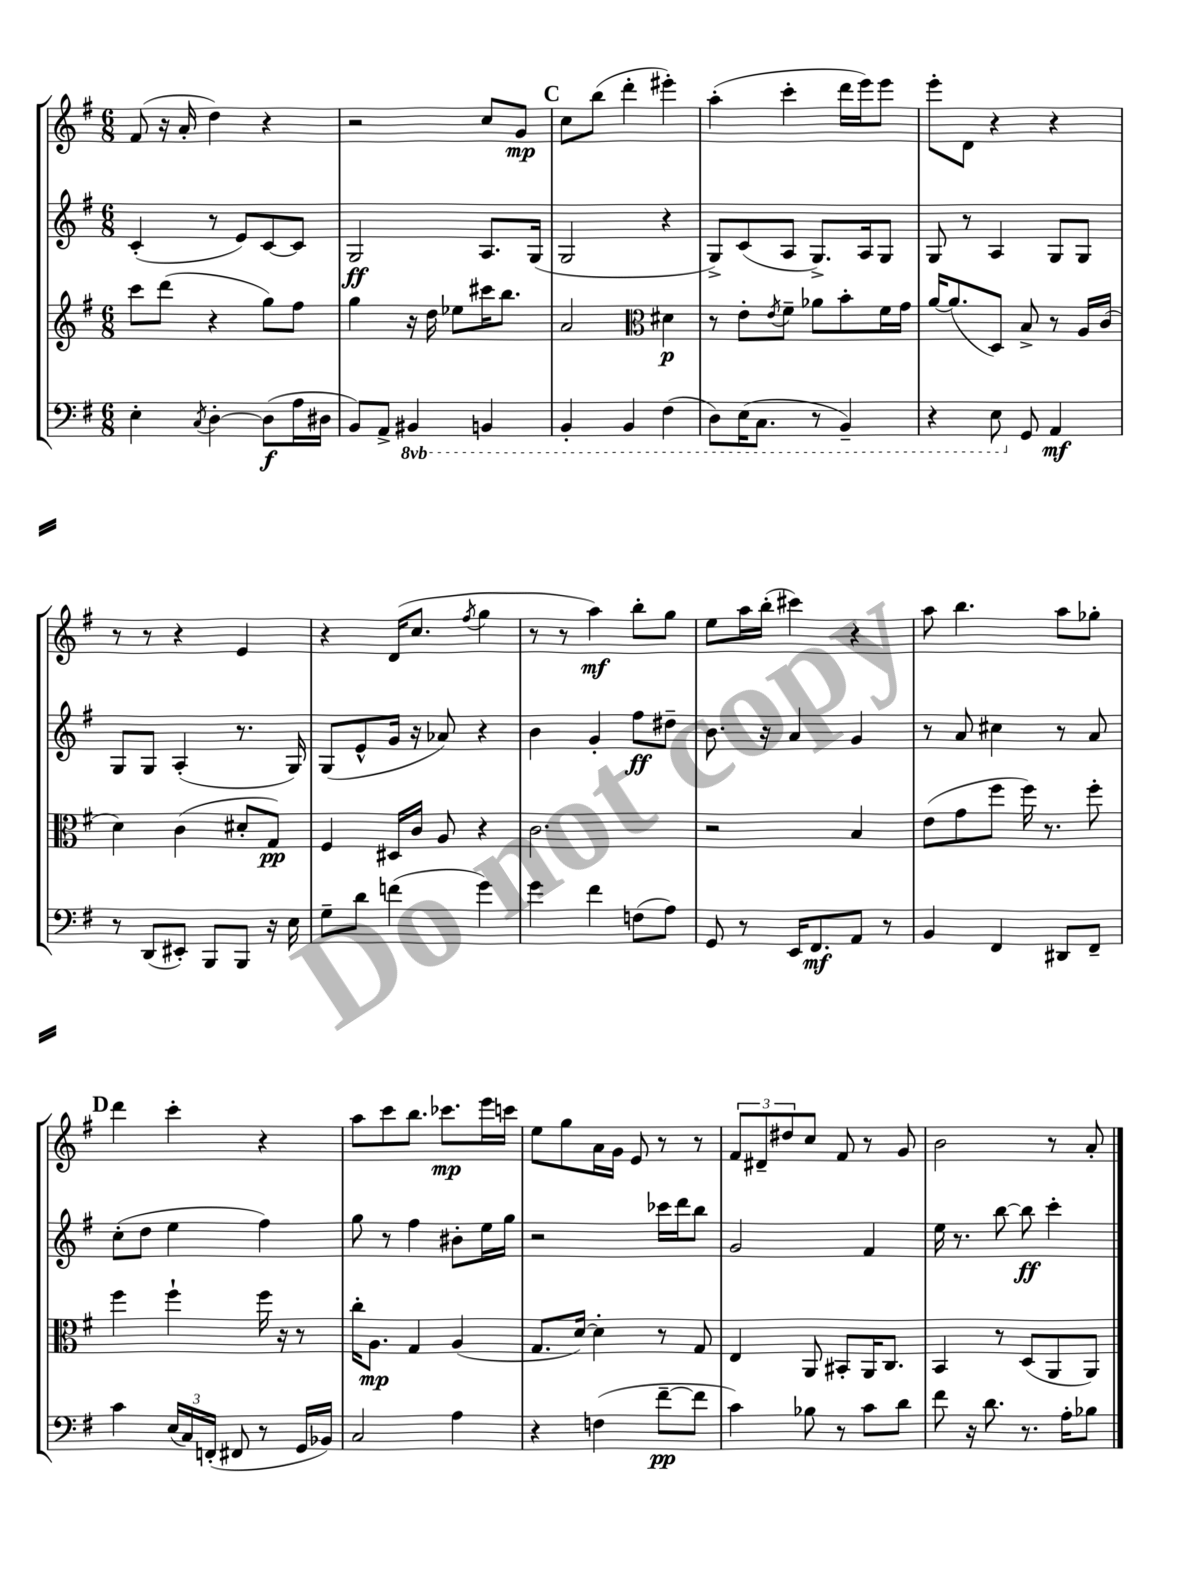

**kern	**dynam	**kern	**dynam	**kern	**dynam	**kern	**dynam
*part4	*part4	*part3	*part3	*part2	*part2	*part1	*part1
*staff4	*staff4	*staff3	*staff3	*staff2	*staff2	*staff1	*staff1
*clefF4	*	*clefG2	*	*clefG2	*	*clefG2	*
*k[f#]	*	*k[f#]	*	*k[f#]	*	*k[f#]	*
*M6/8	*	*M6/8	*	*M6/8	*	*M6/8	*
=51	=51	=51	=51	=51	=51	=51	=51
4E'\	.	8ccc\L	.	(4c'/	.	(8f#/	.
.	.	(8ddd\J	.	.	.	16r	.
.	.	.	.	.	.	16a'/	.
8qC/	.	.	.	.	.	.	.
[4D'\	.	4r	.	8r	.	4dd\)	.
.	.	.	.	8e/L)	.	.	.
(8D\L]	f	8gg\L)	.	[8c/	.	4r	.
16A\L	.	8ff#\J	.	8c/J]	.	.	.
16D#X\JJ	.	.	.	.	.	.	.
=52	=52	=52	=52	=52	=52	=52	=52
8BB/L)	.	4gg\	.	2G/	ff	2r	.
8AA^/J	.	.	.	.	.	.	.
*8ba	*	*	*	*	*	*	*
4BBB#X/	.	16r	.	.	.	.	.
.	.	16dd\	.	.	.	.	.
.	.	8ee-X\L	.	.	.	.	.
4BBBn/	.	16ccc#X\K	.	8.A/L	.	8cc/L	.
.	.	8.bb\J	.	.	.	.	.
.	.	.	.	.	.	8g/J	mp
.	.	.	.	(16G/Jk	.	.	.
!!LO:REH:place=s1:t=C
=53	=53	=53	=53	=53	=53	=53	=53
4BBB'/	.	2a/	.	2G/	.	8cc\L	.
.	.	.	.	.	.	(8bb\J	.
4BBB/	.	.	.	.	.	4ddd'\	.
*	*	*clefC3	*	*	*	*	*
(4FF#\	.	4d#X\	p	4r	.	4eee#X'\)	.
=54	=54	=54	=54	=54	=54	=54	=54
8DD\L)	.	8r	.	8G^/L)	.	(4aa'\	.
(16EE\K	.	8e'\L	.	(8c/	.	.	.
8.CC\J	.	.	.	.	.	.	.
.	.	8qe/	.	.	.	.	.
.	.	8f#~\J	.	8A/J	.	4ccc'\	.
8r	.	8a-X\L	.	8.G^/L)	.	.	.
4BBB~/)	.	8b'\	.	.	.	16ddd\LL	.
.	.	.	.	16A/k	.	16eee\J)	.
.	.	16f#\L	.	8G/J	.	8eee\J	.
.	.	16g\JJ	.	.	.	.	.
=55	=55	=55	=55	=55	=55	=55	=55
4r	.	[16a/KL	.	8G/	.	8eee'\L	.
.	.	(8.a/]	.	.	.	.	.
.	.	.	.	8r	.	8d\J	.
8EE\	.	8D/J)	.	4A/	.	4r	.
*X8ba	*	*	*	*	*	*	*
8GG/	.	8B^/	.	.	.	.	.
4AA/	mf	8r	.	8G/L	.	4r	.
.	.	16A/LL	.	8G/J	.	.	.
.	.	(16c/JJ	.	.	.	.	.
!!LO:LB:g=z
=56	=56	=56	=56	=56	=56	=56	=56
8r	.	4d\)	.	8G/L	.	8r	.
(8DD/L	.	.	.	8G/J	.	8r	.
8EE#X'/J)	.	(4c\	.	(4A'/	.	4r	.
8BBB/L	.	.	.	.	.	.	.
8BBB/J	.	8d#X'/L	.	8.r	.	4e/	.
16r	.	8G/J)	pp	.	.	.	.
16E\	.	.	.	16G/)	.	.	.
=57	=57	=57	=57	=57	=57	=57	=57
8G~\L	.	4F#/	.	(8G/L	.	4r	.
8d\J	.	.	.	8e^^/	.	.	.
(4fn\	.	16D#X/LL	.	16g/Jk	.	(16d/KL	.
.	.	16c/JJ	.	16r	.	8.cc/J	.
.	.	8A/	.	8a-X/)	.	.	.
.	.	.	.	.	.	8qff#/	.
4g\)	.	4r	.	4r	.	4gg\	.
=58	=58	=58	=58	=58	=58	=58	=58
4g\	.	2.c\	.	4b\	.	8r	.
.	.	.	.	.	.	8r	.
4f#\	.	.	.	4g'/	.	4aa\)	mf
(8Fn\L	.	.	.	8ff#\L	ff	8bb'\L	.
8A\J)	.	.	.	8dd#X~\J	.	8gg\J	.
=59	=59	=59	=59	=59	=59	=59	=59
8GG/	.	2r	.	8.b\	.	8ee\L	.
8r	.	.	.	.	.	16aa\L	.
.	.	.	.	16r	.	(16bb'\JJ	.
16EE/KL	.	.	.	4a/	.	4ccc#X\)	.
8.FF#/	mf	.	.	.	.	.	.
8AA/J	.	4B/	.	4g/	.	4r	.
8r	.	.	.	.	.	.	.
=60	=60	=60	=60	=60	=60	=60	=60
4BB/	.	(8e\L	.	8r	.	8aa\	.
.	.	8g\	.	8a/	.	4.bb\	.
4FF#/	.	8ff#\J	.	4cc#X\	.	.	.
.	.	16ff#\)	.	.	.	.	.
.	.	8.r	.	.	.	.	.
8DD#X/L	.	.	.	8r	.	8aa\L	.
8FF#~/J	.	8ff#'\	.	8a/	.	8gg-X'\J	.
!!LO:LB:g=z
!!LO:REH:place=s1:t=D
=61	=61	=61	=61	=61	=61	=61	=61
4c\	.	4ff#\	.	(8cc'\L	.	4ddd\	.
.	.	.	.	8dd\J	.	.	.
(24E/LL	.	4ff#`\	.	4ee\	.	4ccc'\	.
24C/)	.	.	.	.	.	.	.
(24FFn'/JJ	.	.	.	.	.	.	.
8FF#X/	.	.	.	.	.	.	.
8r	.	16ff#\	.	4ff#\)	.	4r	.
.	.	16r	.	.	.	.	.
16GG/LL	.	8r	.	.	.	.	.
16BB-X/JJ)	.	.	.	.	.	.	.
=62	=62	=62	=62	=62	=62	=62	=62
2C/	.	16cc'\KL	.	8gg\	.	8aa\L	.
.	.	8.A\J	mp	.	.	.	.
.	.	.	.	8r	.	8ccc\	.
.	.	4G/	.	4ff#\	.	8.bb\J	.
.	.	.	.	.	.	8.ccc-X\L	mp
4A\	.	(4A/	.	8b#X'\L	.	.	.
.	.	.	.	16ee\L	.	16eee\L	.
.	.	.	.	16gg\JJ	.	16cccn\JJ	.
=63	=63	=63	=63	=63	=63	=63	=63
4r	.	8.G/L	.	2r	.	8ee\L	.
.	.	.	.	.	.	8gg\	.
.	.	[16d/Jk)	.	.	.	.	.
(4Fn\	.	4d'\]	.	.	.	16a\L	.
.	.	.	.	.	.	16g\JJ	.
.	.	.	.	.	.	8e/	.
[8f#~\L	pp	8r	.	16ccc-X\LL	.	8r	.
.	.	.	.	16ddd\J	.	.	.
8f#\J]	.	8G/	.	8bb\J	.	8r	.
=64	=64	=64	=64	=64	=64	=64	=64
4c\)	.	4E/	.	2g/	.	12f#/L	.
.	.	.	.	.	.	12d#X~/	.
.	.	.	.	.	.	12dd#X/	.
8B-X\	.	8AA/	.	.	.	8cc/J	.
8r	.	8BB#X'/L	.	.	.	8f#/	.
8c\L	.	16AA/K	.	4f#/	.	8r	.
.	.	8.C/J	.	.	.	.	.
8d\J	.	.	.	.	.	8g/	.
=65	=65	=65	=65	=65	=65	=65	=65
8f#\	.	4BB/	.	16ee\	.	2b\	.
.	.	.	.	8.r	.	.	.
16r	.	.	.	.	.	.	.
8.d\	.	.	.	.	.	.	.
.	.	8r	.	[8bb\	.	.	.
8.r	.	(8D/L	.	8bb\]	ff	.	.
.	.	8AA/	.	4ccc'\	.	8r	.
16A'\KL	.	.	.	.	.	.	.
8B-X\J	.	8AA/J)	.	.	.	8a'/	.
==	==	==	==	==	==	==	==
*-	*-	*-	*-	*-	*-	*-	*-
